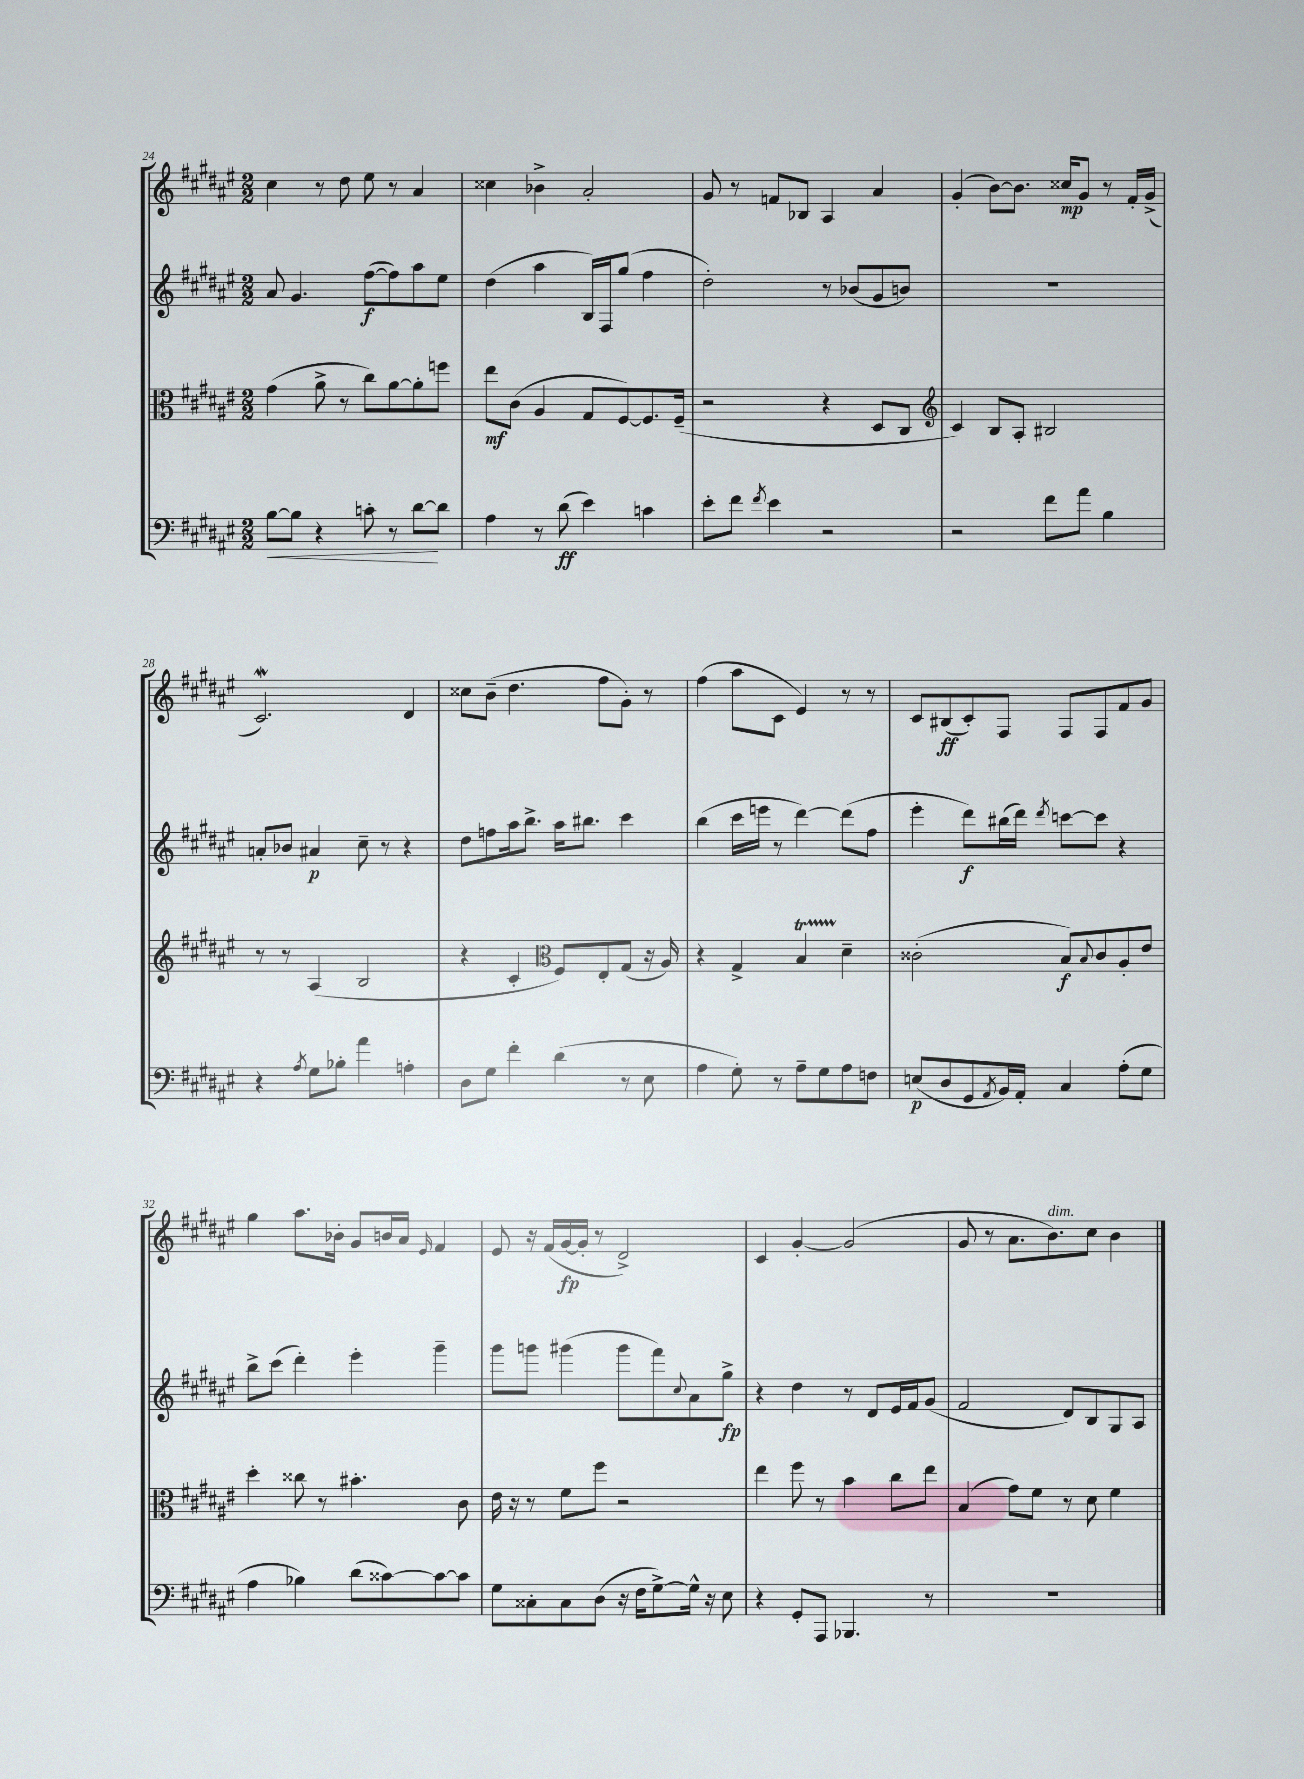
<<
\new StaffGroup <<
\new Staff = "s0" {
    \clef treble \key fis \major \numericTimeSignature \time 2/2
    cis''4 r8 dis''8 eis''8 r8 ais'4 |
    cisis''4 bes'4-> ais'2-. |
    gis'8 r8 f'8 bes8 ais4 ais'4 |
    gis'4-.( b'8~) b'8. cisis''16\mp gis'8 r8 fis'16-. gis'16->( |
    cis'2.\mordent) dis'4 |
    cisis''8 b'8--( dis''4. fis''8 gis'8-.) r8 |
    fis''4( ais''8 cis'8 eis'4) r8 r8 |
    cis'8 bis8\ff( cis'8-.) fis8 fis8 fis8 fis'8 gis'8 |
    gis''4 ais''8. bes'16-. gis'8 b'16 ais'16 \grace { eis'16 } fis'4 |
    eis'8 r16 fis'16( gis'16~\fp gis'16-. r8 dis'2->) |
    cis'4 gis'4~-. gis'2( |
    gis'8 r8 ais'8. b'8.^\markup { \italic "dim." }) cis''8 b'4 \bar "|." |
}
\new Staff = "s1" {
    \clef treble \key fis \major \numericTimeSignature \time 2/2
    ais'8 gis'4. fis''8~\f( fis''8) ais''8 eis''8 |
    dis''4( ais''4 b16) fis16 gis''8( fis''4 |
    dis''2-.) r8 bes'8( gis'8 b'8) |
    R1 |
    a'8-. bes'8 ais'4\p cis''8-- r8 r4 |
    dis''8 f''8 ais''16 b''8.-> ais''16 bis''8. cis'''4 |
    b''4( cis'''16 e'''16 r8 dis'''4~) dis'''8( fis''8 |
    eis'''4-. dis'''8\f) bis''16( dis'''16) \acciaccatura { dis'''8 } c'''8~ c'''8 r4 |
    b''8-> cis'''8( dis'''4-.) eis'''4-. gis'''4-- |
    gis'''8 g'''8 gis'''4( gis'''8 fis'''8) \appoggiatura { cis''8 } ais'8 gis''8->\fp |
    r4 dis''4 r8 dis'8 eis'16 fis'16 gis'8( |
    fis'2 dis'8) b8 gis8 ais8 \bar "|." |
}
\new Staff = "s2" {
    \clef alto \key fis \major \numericTimeSignature \time 2/2
    gis'4( ais'8-> r8 cis''8) ais'8~ ais'8-. f''8 |
    eis''8\mf cis'8( ais4 gis8 fis8~) fis8. fis16--( |
    r2 r4 dis8 cis8 |
    \clef treble cis'4) b8 ais8-. bis2 |
    r8 r8 ais4( b2 |
    r4 cis'4-. \clef alto fis8) eis8-. gis8( r16 ais16) |
    r4 gis4-> b4\startTrillSpan dis'4--\stopTrillSpan |
    cisis'2-.( b8\f) \appoggiatura { b8 } cisis'8 ais8-. eis'8 |
    dis''4-. cisis''8 r8 bis'4.-. cis'8 |
    eis'16 r16 r8 fis'8 fis''8 r2 |
    eis''4 fis''8 r8 b'4 cis''8 eis''8 |
    b4( gis'8) fis'8 r8 dis'8 fis'4 \bar "|." |
}
\new Staff = "s3" {
    \clef bass \key fis \major \numericTimeSignature \time 2/2
    b8~\< b8 r4 c'8-. r8 dis'8~\! dis'8 |
    ais4 r8 dis'8\ff( eis'4) c'4 |
    eis'8-. fis'8 \acciaccatura { fis'8 } eis'4 r2 |
    r2 fis'8 ais'8 b4 |
    r4 \acciaccatura { ais8 } gis8 bes8-. ais'4 a4-. |
    dis8 gis8 fis'4-. dis'4( r8 eis8 |
    ais4 gis8-.) r8 ais8-- gis8 ais8 f8 |
    e8\p( dis8 gis,8 \acciaccatura { ais,8 } b,16) ais,16-. cis4 ais8-.( gis8 |
    ais4 bes4) dis'8( cisis'8~) cisis'8~ cisis'8 |
    gis8 cisis8-. cisis8 dis8( r16 fis16 gis8~->) gis16-^ r16 eis8 |
    r4 gis,8-. ais,,8 bes,,4. r8 |
    R1 \bar "|." |
}
>>
>>
\layout { \context { \Score currentBarNumber = #24 } }
